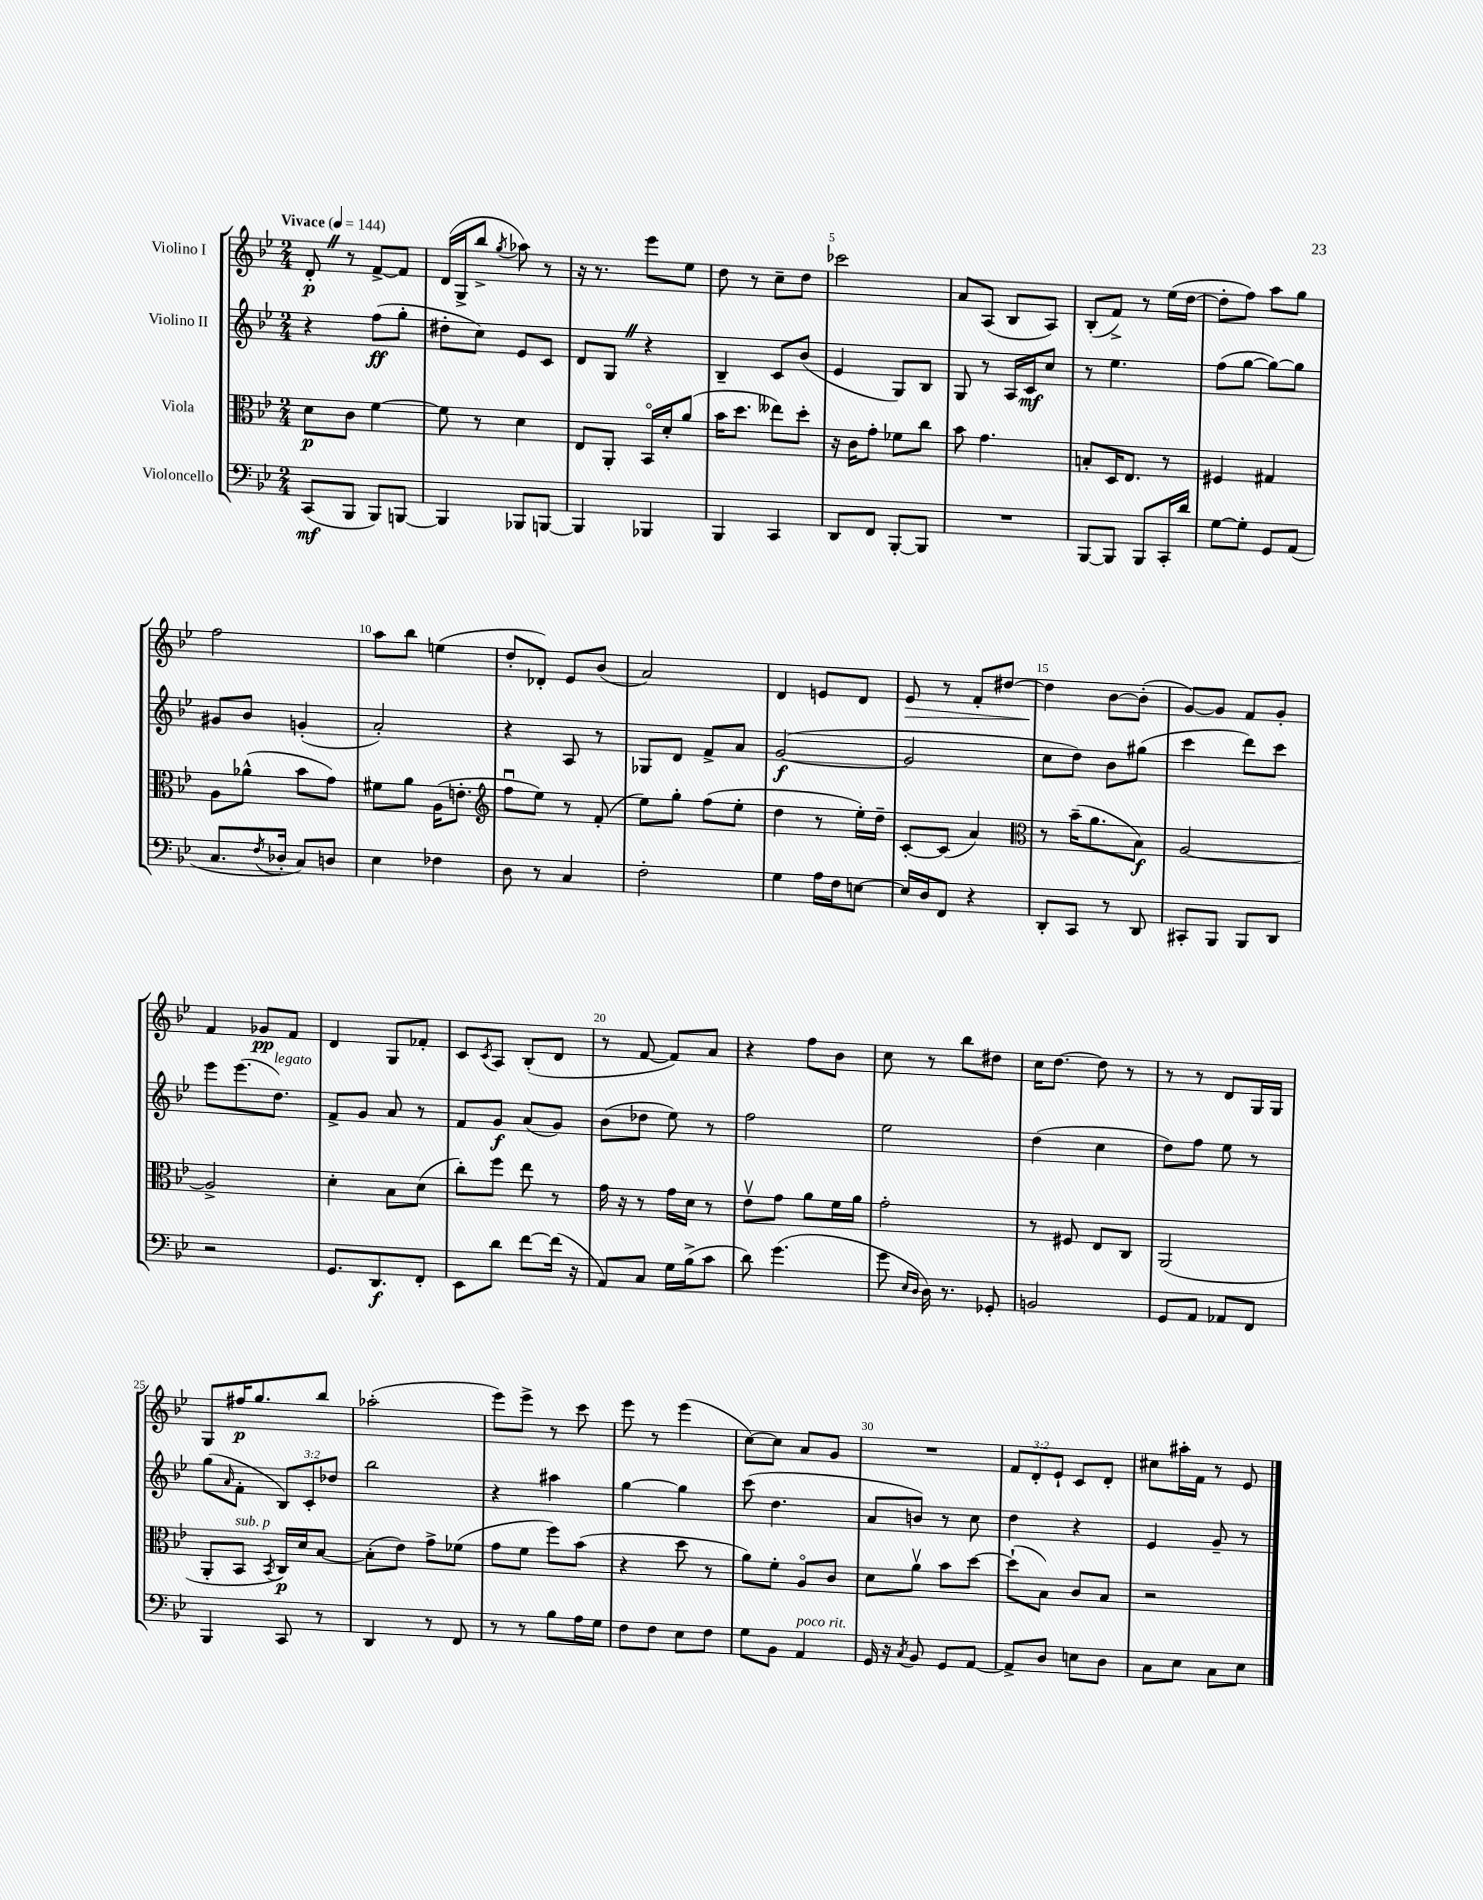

**kern	**kern	**kern	**kern
*staff4	*staff3	*staff2	*staff1
*clefF4	*clefC3	*clefG2	*clefG2
*k[b-e-]	*k[b-e-]	*k[b-e-]	*k[b-e-]
*M2/4	*M2/4	*M2/4	*M2/4
*MM144	*MM144	*MM144	*MM144
(8CC/L	8d\L	4r	8d'/
8BBB-/J	8c\J	.	8r
8BBB-/L)	[4f\	(8ff\L	[8f^/L
[8BBB/J	.	8gg'\J	8f/]J
=	=	=	=
4BBB/]	8f\]	8dd#'\L	(16d/LL
.	.	.	16G^/J
.	8r	8cc\J)	8bb-^/J
.	.	.	8qgg/
8BBB-/L	4d\	8e-/L	8aa-\)
[8BBB/J	.	8c/J	8r
=	=	=	=
4BBB/]	8E-/L	8d/L	16r
.	.	.	8.r
.	8AA'/J	8G/J	.
4BBB-/	16BB-o/LL	4r	8eee-\L
.	16d'/J	.	.
.	(8a/J	.	8ee-\J
=	=	=	=
4BBB-/	16b-\LK	4B-~/	8dd\
.	8.dd\J	.	.
.	.	.	8r
4CC/	8ee--\L)	8c/L	8cc~\L
.	8dd'\J	(8b-/J	8dd\J
=	=	=	=
8DD/L	16r	4e-/	2ccc-\
.	16c\LK	.	.
8FF/J	8g'\J	.	.
[8BBB-'/L	8f-\L	8G/L)	.
8BBB-/]J	8cc\J	8B-/J	.
=	=	=	=
2r	8b-\	8G/	8a/L
.	4.g\	8r	(8A/J
.	.	16A/LL	8B-/L
.	.	16c/J	.
.	.	8cc/J	8A/J)
=	=	=	=
[8BBB-/L	8B'/L	8r	(8B-'/L
8BBB-/]J	16D/K	4.ee-\	8f^/J)
.	8.E-/J	.	.
8BBB-/L	.	.	8r
16CC'/L	8r	.	(16ee-\LL
16d/JJ	.	.	[16dd\JJ
=	=	=	=
[8G\L	4F#/	(8ff\L	8dd'\]L
8G'\]J	.	[8gg\J	8ff\J)
8GG/L	4G#/	8gg\_L)	8aa\L
(8AA/J	.	8gg\]J	8gg\J
=	=	=	=
8.C/L	8A\L	8g#/L	2ff\
.	(8a-^^\J	8b-/J	.
8qF/	.	.	.
16D-'/Jk	.	.	.
8C/L)	8b-\L	(4g'/	.
8D/J	8g\J)	.	.
=	=	=	=
4E-\	8f#\L	2a'/)	8aa\L
.	8a\J	.	8bb-\J
4F-\	(16A\LK	.	(4ee\
.	8.e'\J	.	.
=	=	=	=
*	*clefG2	*	*
8D\	8ffu\L	4r	8dd'/L
8r	8ee-\J)	.	8d-'/J)
4C/	8r	8A/	8e-/L
.	(8f'/	8r	(8b-/J
=	=	=	=
2F'\	8ee-\L)	8G-/L	2a/)
.	8gg'\J	8d/J	.
.	(8ff\L	8f^/L	.
.	8ee-'\J	8a/J	.
=	=	=	=
4G\	4dd\	([2g/	4d/
16A\LL	8r	.	8e/L
16F\J	.	.	.
[8E\J	16ee-'\LL)	.	8d/J
.	16dd~\JJ	.	.
=	=	=	=
16E/]LL	[8c'/L	2g/]	8e-/
16D/J	.	.	.
8FF/J	(8c/]J	.	8r
4r	4a/)	.	8f'/L
.	.	.	[8dd#/J
=	=	=	=
*	*clefC3	*	*
8DD'/L	8r	8cc\L	4dd#\]
8CC/J	(16b-~\LK	8dd\J)	.
.	8.a\	.	.
8r	.	8b-\L	[8b-\L
8DD/	8B-\J)	(8gg#\J	(8b-'\]J
=	=	=	=
8CC#'/L	[2A/	4ccc\	[8g/L)
8BBB-/J	.	.	8g/]J
8BBB-/L	.	8ddd\L)	8f/L
8DD/J	.	8ccc\J	8g'/J
=	=	=	=
2r	2A^/]	8eee-\L	4f/
.	.	(8.eee-\	.
.	.	.	8g-/L
.	.	8.dd\J)	.
.	.	.	8f/J
=	=	=	=
8.GG/L	4d'\	8f^/L	4d/
.	.	8g/J	.
8.DD/	.	.	.
.	8B-\L	8a/	8G/L
8FF'/J	(8d\J	8r	8f-'/J
=	=	=	=
8EE-\L	8cc'\L)	8f/L	8c/L
.	.	.	8qc/
8d\J	8ff\J	8g/J	8A/J
[8f\L	8ee-\	(8a/L	(8B-'/L
(16f\]Jk	8r	8g/J)	8d/J
16r	.	.	.
=	=	=	=
8AA/L)	16g\	(8b-\L	8r
.	16r	.	.
8C/J	8r	8dd-\J	[8f/
16G\LL	16g\LL	8ee-\)	8f/]L)
(16B-^\J	16d\JJ	.	.
8c\J	8r	8r	8a/J
=	=	=	=
8d\)	8e-v\L	2ff\	4r
(4.g\	8g\J	.	.
.	8a\L	.	8ff\L
.	16f\L	.	8b-\J
.	16a\JJ	.	.
=	=	=	=
8g\	2g'\	2ee-\	8cc\
16qqE-/LL	.	.	.
16qqD/JJ	.	.	.
16D\)	.	.	8r
8.r	.	.	.
.	.	.	8bb-\L
8GG-'/	.	.	8dd#\J
=	=	=	=
2BB/	8r	(4dd\	16cc\LK
.	.	.	[8.dd\J
.	8F#/	.	.
.	8E-/L	4cc\	8dd\]
.	8C/J	.	8r
=	=	=	=
8GG/L	(2AA/	8dd\L)	8r
8AA/J	.	8ff\J	8r
8AA-/L	.	8ee-\	8d/L
8FF/J	.	8r	16G/L
.	.	.	16G/JJ
=	=	=	=
4BBB-/	8AA'/L	(8gg\L	8G/L
.	.	16qqa/	.
.	8BB-/J	8f'\J	16ff#/K
.	.	.	8.gg/
.	8qBB-/	.	.
8CC/	16C/LL)	12B-/L)	.
.	16d/J	.	.
.	.	12c'/	.
8r	[8B-/J	.	8bb-/J
.	.	12dd-/J	.
=	=	=	=
4DD/	(8B-'\]L	2bb-\	(2aa-'\
.	8e-\J)	.	.
8r	8g^\L	.	.
8FF/	(8f-\J	.	.
=	=	=	=
8r	8g\L	4r	8eee-\L)
8r	8f\J	.	8eee-^\J
8B-\L	8ff\L)	4aa#\	8r
16A\L	(8b-\J	.	8ccc\
16G\JJ	.	.	.
=	=	=	=
8F\L	4r	[4gg\	8eee-\
8F\J	.	.	8r
8E-\L	8dd\	4gg\]	(4eee-\
8F\J	8r	.	.
=	=	=	=
8G\L	8a\L)	(8ccc\	[8cc\L)
8BB-\J	8f'\J	4.dd\	8cc\]J
4AA/	8Ao/L	.	8a/L
.	8c/J	.	8g/J
=	=	=	=
16GG/	8d\L	8a/L	2r
16r	.	.	.
8qC/	.	.	.
8BB-/	8av\J	8b/J)	.
8GG/L	8b-\L	8r	.
[8AA/J	[8dd\J	8cc\	.
=	=	=	=
8AA^/]L	(8dd`\]L	4dd\	12f/L
.	.	.	12d'/
8D/J	8B-\J)	.	.
.	.	.	12e-`/J
8E\L	8c/L	4r	8c/L
8D\J	8B-/J	.	8d'/J
=	=	=	=
8C\L	2r	4e-/	8cc#\L
8E-\J	.	.	16aa#'\L
.	.	.	16f\JJ
8C\L	.	8g~/	8r
8E-\J	.	8r	8e-/
==	==	==	==
*-	*-	*-	*-
